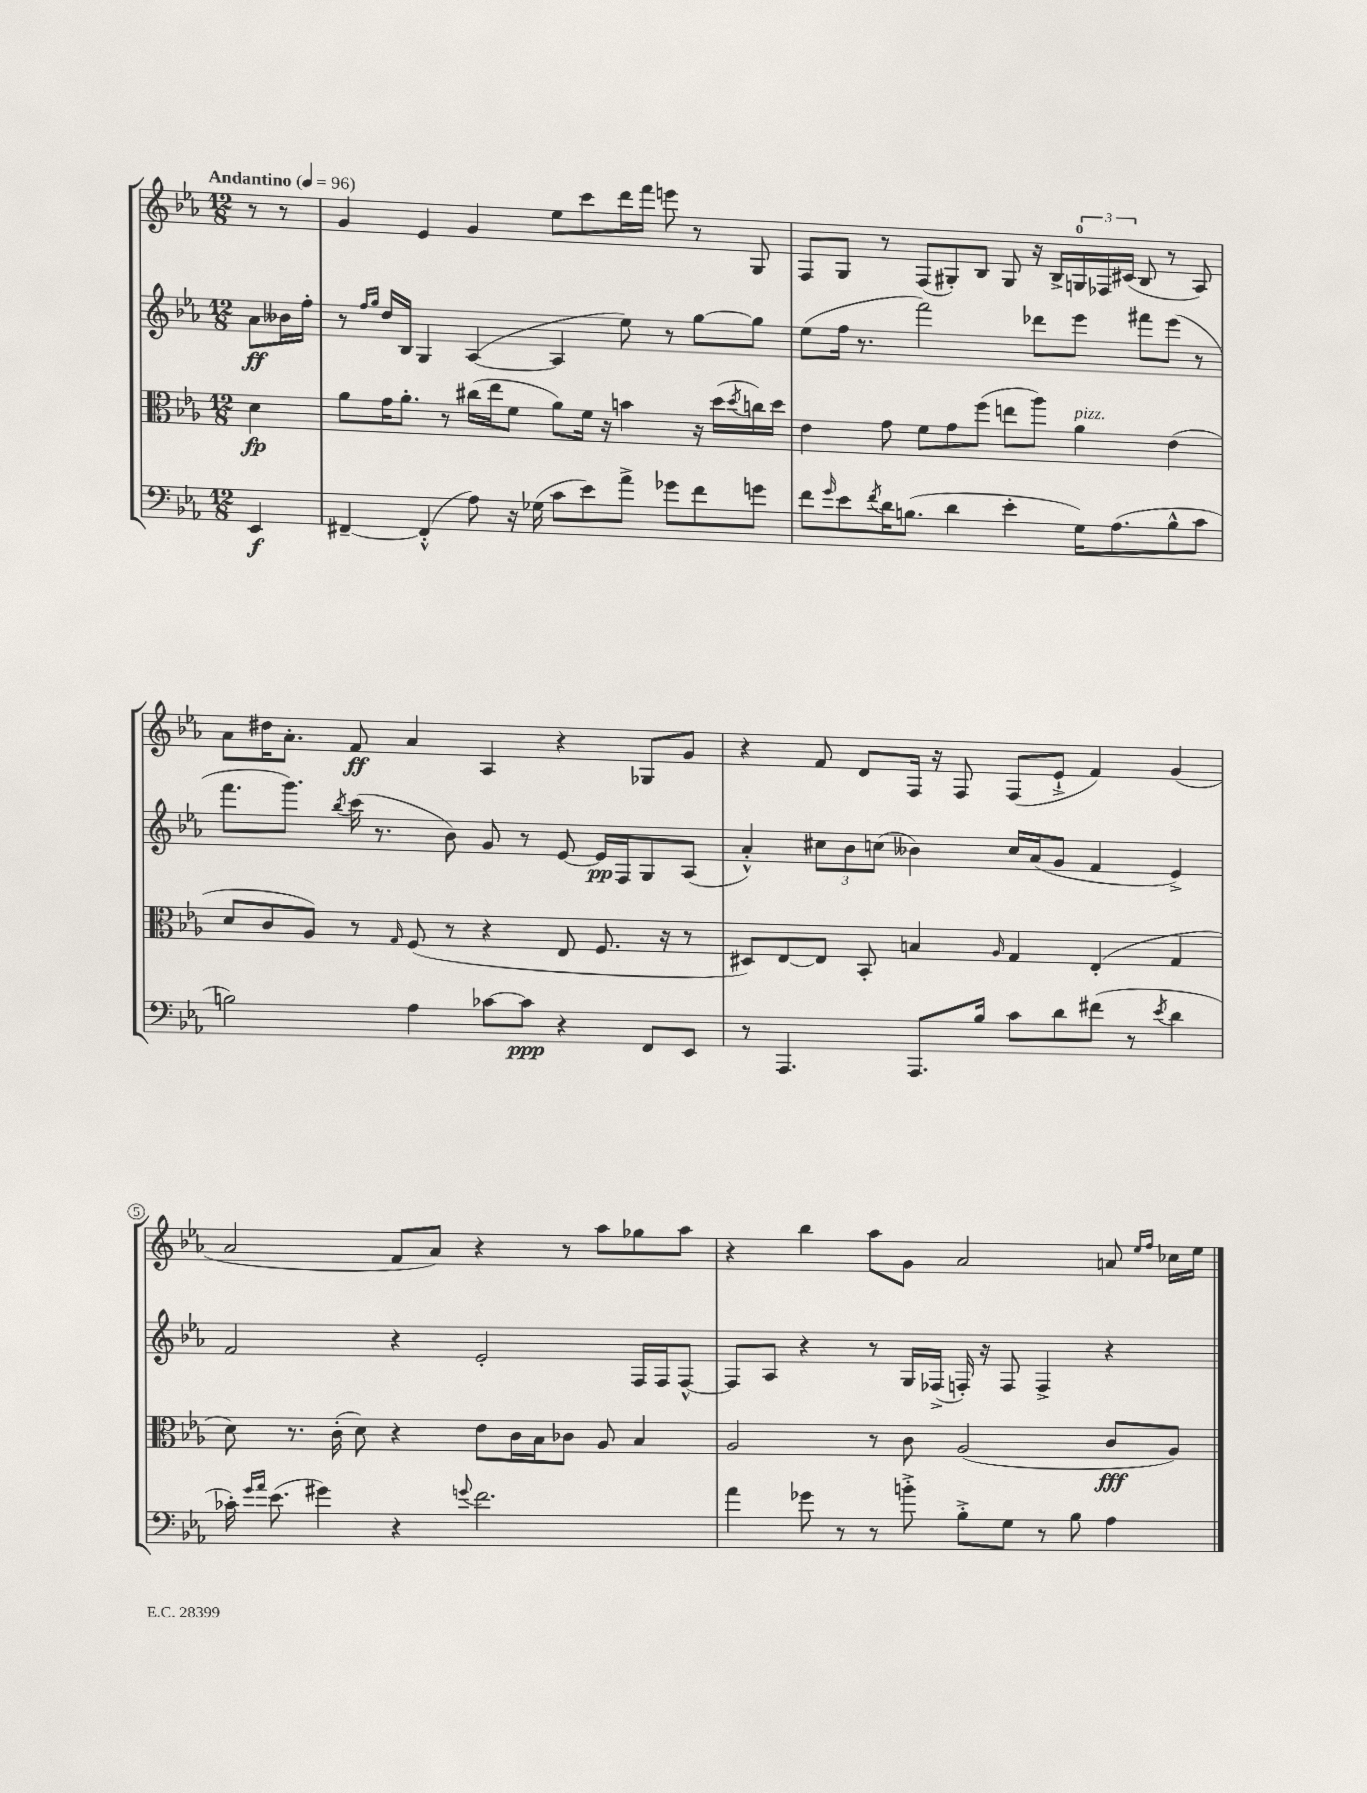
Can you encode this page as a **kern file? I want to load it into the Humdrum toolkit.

**kern	**kern	**kern	**kern
*staff4	*staff3	*staff2	*staff1
*clefF4	*clefC3	*clefG2	*clefG2
*k[b-e-a-]	*k[b-e-a-]	*k[b-e-a-]	*k[b-e-a-]
*M12/8	*M12/8	*M12/8	*M12/8
*MM96	*MM96	*MM96	*MM96
4EE-/	4d\	8a-\L	8r
.	.	16b--\L	8r
.	.	16ff'\JJ	.
=	=	=	=
[4FF#~/	8a-\L	8r	4g/
.	.	16qqff/LL	.
.	.	16qqgg/JJ	.
.	16g\K	16dd/LL	.
.	8.a-'\J	16B-/JJ	.
(4FF#'^^/]	.	4G/	4e-/
.	8r	.	.
8A-\)	(16cc#\LL	([4A-/	4g/
.	16ee-\J	.	.
16r	8f\J	.	.
(16G-\	.	.	.
8c\L	8a-\L)	4A-/]	8ee-\L
8e-\)	16f\Jk	.	8ccc\
.	16r	.	.
8a-^\J	4b\	8ee-\)	16ddd\L
.	.	.	16fff\JJ
8g-\L	.	8r	8eee\
8f\	16r	[8gg\L	8r
.	(16dd\LL	.	.
.	8qdd/	.	.
8g\J	16cc\)	8gg\]J	8G/
.	16dd\JJ	.	.
=	=	=	=
8f\L	4e-\	(8ee-\L	8F/L
16qqg/	.	.	.
8e-\	.	16ff\Jk	8G/J
.	.	8.r	.
8qf/	.	.	.
16d\K	8g\	.	8r
(8.B\J	.	.	.
.	8f\L	2fff\)	(8F/L
4d\	8g\	.	8G#'/)
.	(8ff\J	.	8B-/J
4e-'\	8ee\L	.	8G#/
.	8aa-\J)	8ddd-\L	16r
.	.	.	16B-^/LL
16G\LK)	4a-\	8eee-\J	24G/
.	.	.	24F-/
(8.A-\	.	.	.
.	.	.	(24c#/JJ
.	.	8fff#\L	8B-/
8B^^\	(4e-\	(8eee-\J	8r
8c\J	.	8r	8A-/)
=	=	=	=
2B\)	8d/L	8.fff\L	8a-\L
.	8c/	.	16dd#\K
.	.	8.ggg\J)	8.a-'\J
.	8A-/J)	.	.
.	.	8qbb-/	.
.	8r	(16ccc\	8f/
.	.	8.r	.
.	16qqG/	.	.
4A-\	(8F/	.	4a-/
.	8r	8b-\)	.
[8c-\L	4r	8g/	4A-/
8c-\]J	.	8r	.
4r	8E-/	[8e-/	4r
.	8.F/	16e-/]LL	.
.	.	16F/J	.
8FF/L	.	8G/	8G-/L
.	16r	.	.
8EE-/J	8r	(8A-/J	8g/J
=	=	=	=
8r	8D#/L)	4a-'^^/)	4r
4.AAA-/	[8E-/	.	.
.	8E-/]J	12cc#\L	8f/
.	.	12b-\	.
.	8BB-'/	.	8d/L
.	.	(12cc\J	.
8.AAA-/L	4B/	4b--\)	16F/Jk
.	.	.	16r
.	.	.	8F/
16B-/Jk	.	.	.
.	16qqA-/	.	.
8c\L	4G/	16cc/LL	(8F/L
.	.	(16a-/J	.
8d\	.	8g/J	8e-`^/J
(8f#\J	(4E-'/	4f/	4f/)
8r	.	.	.
8qe-/	.	.	.
4d\	4G/	4e-^/)	(4g/
=	=	=	=
16c-'\)	8d\)	2f/	2a-/
16qqg/LL	.	.	.
16qqa-/JJ	.	.	.
(8.e-\	.	.	.
.	8.r	.	.
4g#\)	.	.	.
.	(16c'\	.	.
.	8d\)	.	.
4r	4r	4r	8f/L
.	.	.	8a-/J)
8qqg/	.	.	.
2.f\	8e-\L	2e-'/	4r
.	16c\L	.	.
.	16B-\J	.	.
.	8c-\J	.	8r
.	8A-/	.	8aa-\L
.	4B-/	16F/LL	8gg-\
.	.	16F/J	.
.	.	[8F^^/J	8aa-\J
=	=	=	=
4a-\	2A-/	8F/]L	4r
.	.	8A-/J	.
8g-\	.	4r	4bb-\
8r	.	.	.
8r	8r	8r	8aa-\L
8b'^\	8c\	16G/LL	8g\J
.	.	(16F-^/JJ	.
8B-'^\L	(2A-/	16F'/)	2a-/
.	.	16r	.
8G\J	.	8F/	.
8r	.	4F^/	.
8B-\	.	.	.
4A-\	8c/L	4r	8a/
.	.	.	16qqee-/LL
.	.	.	16qqff/JJ
.	8A-/J)	.	16cc-\LL
.	.	.	16ee-\JJ
==	==	==	==
*-	*-	*-	*-
